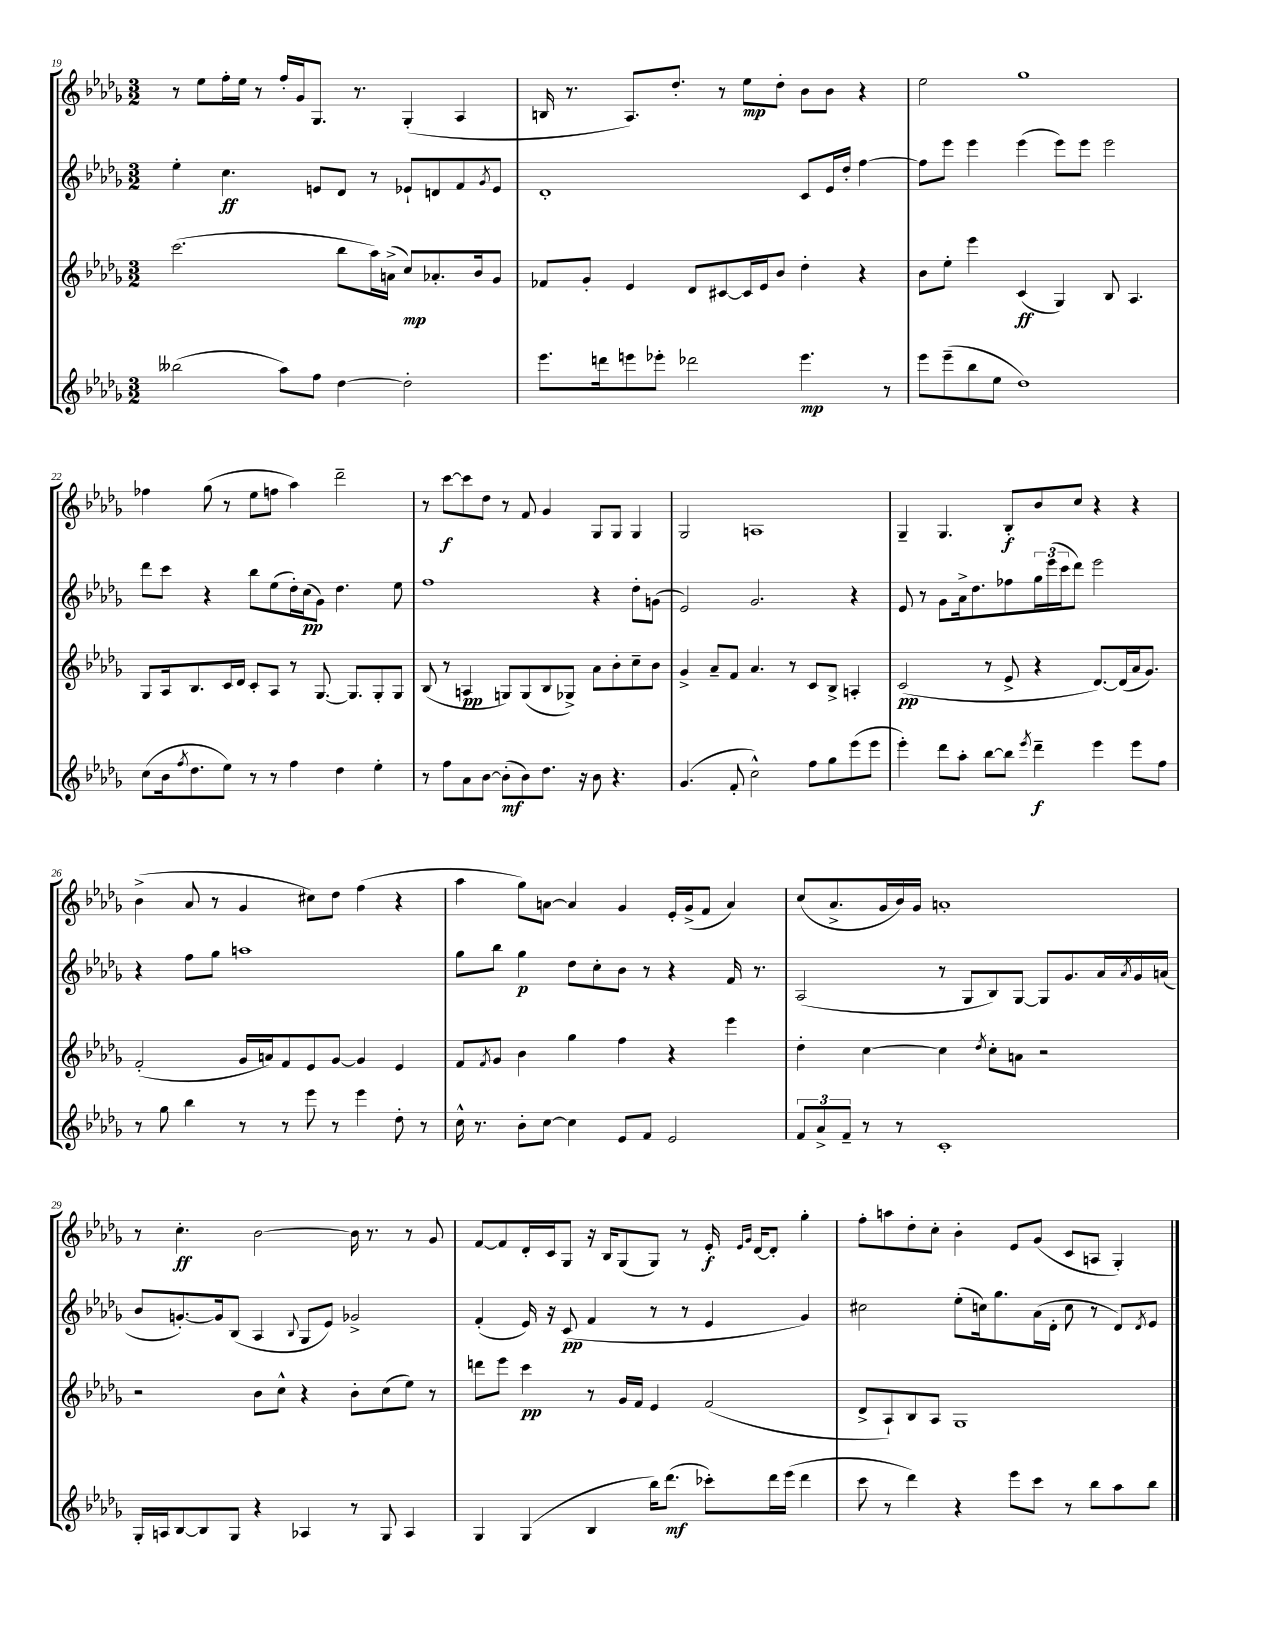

**kern	**dynam	**kern	**dynam	**kern	**dynam	**kern	**dynam
*part4	*part4	*part3	*part3	*part2	*part2	*part1	*part1
*staff4	*staff4	*staff3	*staff3	*staff2	*staff2	*staff1	*staff1
*clefG2	*	*clefG2	*	*clefG2	*	*clefG2	*
*k[b-e-a-d-g-]	*	*k[b-e-a-d-g-]	*	*k[b-e-a-d-g-]	*	*k[b-e-a-d-g-]	*
*M3/2	*	*M3/2	*	*M3/2	*	*M3/2	*
=19	=19	=19	=19	=19	=19	=19	=19
(2bb--X\	.	(2.ccc\	.	4ee-'\	.	8r	.
.	.	.	.	.	.	8ee-\L	.
.	.	.	.	4.cc\	ff	16ff'\L	.
.	.	.	.	.	.	16ee-\JJ	.
.	.	.	.	.	.	8r	.
8aa-\L)	.	.	.	.	.	16ff'/LL	.
.	.	.	.	.	.	16g-/J	.
8ff\J	.	.	.	8en/L	.	8.G-/J	.
[4dd-\	.	8bb-\L	.	8d-/J	.	.	.
.	.	.	.	.	.	8.r	.
.	.	16aa-\L)	.	8r	.	.	.
.	.	(16an^\JJ	.	.	.	.	.
2dd-'\]	.	8cc/L)	mp	8e-X`/L	.	(4G-'/	.
.	.	8.a-X'/	.	8dn/	.	.	.
.	.	.	.	8f/	.	4A-/	.
.	.	16b-/k	.	.	.	.	.
.	.	.	.	8qg-/	.	.	.
.	.	8g-/J	.	8e-/J	.	.	.
=20	=20	=20	=20	=20	=20	=20	=20
8.eee-\L	.	8f-X/L	.	1d-'	.	16Bn/	.
.	.	.	.	.	.	8.r	.
.	.	8g-'/J	.	.	.	.	.
16dddn\k	.	.	.	.	.	.	.
8eeen\	.	4e-/	.	.	.	8.A-/L)	.
8eee-X'\J	.	.	.	.	.	.	.
.	.	.	.	.	.	8.dd-'/J	.
2ddd-X\	.	8d-/L	.	.	.	.	.
.	.	[8c#X/	.	.	.	8r	.
.	.	16c#/L]	.	.	.	8ee-\L	mp
.	.	16e-/J	.	.	.	.	.
.	.	8b-/J	.	.	.	8dd-'\J	.
4.eee-\	mp	4dd-'\	.	8c/L	.	8b-\L	.
.	.	.	.	16e-/L	.	8b-\J	.
.	.	.	.	16dd-'/JJ	.	.	.
.	.	4r	.	[4ff\	.	4r	.
8r	.	.	.	.	.	.	.
=21	=21	=21	=21	=21	=21	=21	=21
8eee-\L	.	8b-\L	.	8ff\L]	.	2ee-\	.
(8eee-~\	.	8ee-'\J	.	8eee-\J	.	.	.
8bb-\	.	4eee-\	.	4eee-\	.	.	.
8ee-\J	.	.	.	.	.	.	.
1dd-)	.	(4c/	ff	(4eee-\	.	1gg-	.
.	.	4G-/)	.	8eee-\L)	.	.	.
.	.	.	.	8eee-\J	.	.	.
.	.	8B-/	.	2eee-\	.	.	.
.	.	4.A-/	.	.	.	.	.
!!LO:LB:g=z
=22	=22	=22	=22	=22	=22	=22	=22
(8cc\L	.	8G-/L	.	8ddd-\L	.	4ff-X\	.
16b-\k	.	16A-/k	.	8ccc\J	.	.	.
8qff/	.	.	.	.	.	.	.
8.dd-\	.	8.B-/	.	.	.	.	.
.	.	.	.	4r	.	(8gg-\	.
8ee-\J)	.	16c/L	.	.	.	8r	.
.	.	16d-/JJ	.	.	.	.	.
8r	.	8c'/L	.	8bb-\L	.	8ee-\L	.
8r	.	8A-/J	.	(8ee-\	.	8ffn\J	.
4ff\	.	8r	.	16dd-'\L)	.	4aa-\)	.
.	.	.	.	(16cc\J	pp	.	.
.	.	[8.G-/	.	8g-\J)	.	.	.
4dd-\	.	.	.	4.dd-\	.	2ddd-~\	.
.	.	8.G-/L]	.	.	.	.	.
4ee-'\	.	8G-'/	.	.	.	.	.
.	.	8G-/J	.	8ee-\	.	.	.
=23	=23	=23	=23	=23	=23	=23	=23
8r	.	(8B-/	.	1ff	.	8r	.
8ff\L	.	8r	.	.	.	[8ccc\L	f
8a-\	.	4An/	pp	.	.	8ccc\]	.
[8b-\J	.	.	.	.	.	8dd-\J	.
(8b-'\L]	mf	8Gn/L)	.	.	.	8r	.
8b-\)	.	(8G/	.	.	.	8f/	.
8.dd-\J	.	8B-/	.	.	.	4g-/	.
.	.	8G-X^/J)	.	.	.	.	.
16r	.	.	.	.	.	.	.
8b-\	.	8a-\L	.	4r	.	8G-/L	.
4.r	.	8b-'\	.	.	.	8G-/J	.
.	.	8cc~\	.	8dd-'\L	.	4G-/	.
.	.	8b-\J	.	(8gn\J	.	.	.
=24	=24	=24	=24	=24	=24	=24	=24
(4.g-/	.	4g-^/	.	2e-/)	.	2G-/	.
.	.	8a-~/L	.	.	.	.	.
8f'/	.	8f/J	.	.	.	.	.
2cc^^\)	.	4.a-/	.	2.g-/	.	1An	.
.	.	8r	.	.	.	.	.
8ff\L	.	8c/L	.	.	.	.	.
8gg-\	.	8B-^/J	.	.	.	.	.
(8eee-\	.	4An'/	.	4r	.	.	.
8eee-\J	.	.	.	.	.	.	.
=25	=25	=25	=25	=25	=25	=25	=25
4eee-'\)	.	(2c/	pp	8e-/	.	4G-~/	.
.	.	.	.	8r	.	.	.
8ddd-\L	.	.	.	8g-\L	.	4.G-/	.
8aa-'\J	.	.	.	16a-^\k	.	.	.
.	.	.	.	8.dd-\	.	.	.
[8bb-\L	.	8r	.	.	.	.	.
8bb-\J]	.	8e-^/	.	8ff-X\	.	8B-'/L	f
8qeee-/	.	.	.	.	.	.	.
4ddd-~\	f	4r	.	24gg-\L	.	8b-/	.
.	.	.	.	(24eee-\	.	.	.
.	.	.	.	24ccc\J	.	.	.
.	.	.	.	8ddd-\J)	.	8cc/J	.
4eee-\	.	[8.d-/L)	.	2eee-\	.	4r	.
.	.	(16d-/L]	.	.	.	.	.
8eee-\L	.	16a-/J	.	.	.	4r	.
.	.	8.g-/J)	.	.	.	.	.
8ff\J	.	.	.	.	.	.	.
!!LO:LB:g=z
=26	=26	=26	=26	=26	=26	=26	=26
8r	.	(2f'/	.	4r	.	(4b-^\	.
8gg-\	.	.	.	.	.	.	.
4bb-\	.	.	.	8ff\L	.	8a-/	.
.	.	.	.	8gg-\J	.	8r	.
8r	.	16g-/LL	.	1aan	.	4g-/	.
.	.	16an/J)	.	.	.	.	.
8r	.	8f/	.	.	.	.	.
8eee-\	.	8e-/	.	.	.	8cc#X\L)	.
8r	.	[8g-/J	.	.	.	8dd-\J	.
4eee-\	.	4g-/]	.	.	.	(4ff\	.
8dd-'\	.	4e-/	.	.	.	4r	.
8r	.	.	.	.	.	.	.
=27	=27	=27	=27	=27	=27	=27	=27
16cc^^\	.	8f/L	.	8gg-\L	.	4aa-\	.
8.r	.	.	.	.	.	.	.
.	.	8qf/	.	.	.	.	.
.	.	8g-/J	.	8bb-\J	.	.	.
8b-'\L	.	4b-\	.	4gg-\	p	8gg-\L)	.
[8cc\J	.	.	.	.	.	[8an\J	.
4cc\]	.	4gg-\	.	8dd-\L	.	4a/]	.
.	.	.	.	8cc'\	.	.	.
8e-/L	.	4ff\	.	8b-\J	.	4g-/	.
8f/J	.	.	.	8r	.	.	.
2e-/	.	4r	.	4r	.	16e-'/LL	.
.	.	.	.	.	.	(16g-^/J	.
.	.	.	.	.	.	8f/J	.
.	.	4eee-\	.	16f/	.	4a/)	.
.	.	.	.	8.r	.	.	.
=28	=28	=28	=28	=28	=28	=28	=28
12f/L	.	4dd-'\	.	(2A-/	.	(8cc/L	.
12a-^/	.	.	.	.	.	.	.
.	.	.	.	.	.	8.a-^/	.
12f~/J	.	.	.	.	.	.	.
8r	.	[4cc\	.	.	.	.	.
.	.	.	.	.	.	16g-/L	.
8r	.	.	.	.	.	16b-/)	.
.	.	.	.	.	.	16g-/JJ	.
1c'	.	4cc\]	.	8r	.	1an'	.
.	.	.	.	8G-/L	.	.	.
.	.	8qdd-/	.	.	.	.	.
.	.	8cc'\L	.	8B-/)	.	.	.
.	.	8an\J	.	[8G-/J	.	.	.
.	.	2r	.	8G-/L]	.	.	.
.	.	.	.	8.g-/	.	.	.
.	.	.	.	16a-/L	.	.	.
.	.	.	.	8qa-/	.	.	.
.	.	.	.	16g-/	.	.	.
.	.	.	.	(16an/JJ	.	.	.
!!LO:LB:g=z
=29	=29	=29	=29	=29	=29	=29	=29
16G-'/LL	.	2r	.	8b-/L	.	8r	.
16An/J	.	.	.	.	.	.	.
[8B-/	.	.	.	[8.gn'/)	.	4.cc'\	ff
8B-/]	.	.	.	.	.	.	.
.	.	.	.	16g/k]	.	.	.
8G-/J	.	.	.	(8B-/J	.	.	.
4r	.	8b-\L	.	4A-/	.	[2b-\	.
.	.	8cc^^\J	.	.	.	.	.
.	.	.	.	8qqB-/	.	.	.
4A-X/	.	4r	.	8G-/L	.	.	.
.	.	.	.	8e-/J)	.	.	.
8r	.	8b-'\L	.	2g-X^/	.	16b-\]	.
.	.	.	.	.	.	8.r	.
8G-/	.	(8cc\	.	.	.	.	.
4A-/	.	8ee-\J)	.	.	.	8r	.
.	.	8r	.	.	.	8g-/	.
=30	=30	=30	=30	=30	=30	=30	=30
4G-/	.	8dddn\L	.	(4f'/	.	[8f/L	.
.	.	8eee-\J	.	.	.	8f/]	.
(4G-/	.	4ccc\	pp	16e-/)	.	16d-'/L	.
.	.	.	.	16r	.	16c/J	.
.	.	.	.	(8c/	pp	8G-/J	.
4B-/	.	8r	.	4f/	.	16r	.
.	.	.	.	.	.	16B-/KL	.
.	.	16g-/LL	.	.	.	(8G-/	.
.	.	16f/JJ	.	.	.	.	.
16bb-\KL)	.	4e-/	.	8r	.	8G-/J)	.
(8.ddd-\J	mf	.	.	.	.	.	.
.	.	.	.	8r	.	8r	.
8ccc-X'\L)	.	(2f/	.	4e-/	.	16e-'/	f
.	.	.	.	.	.	16qqe-/LL	.
.	.	.	.	.	.	16qqg-/JJ	.
.	.	.	.	.	.	[16d-/KL	.
16ddd-\L	.	.	.	.	.	8d-'/J]	.
(16eee-\JJ	.	.	.	.	.	.	.
4ddd-\	.	.	.	4g-/)	.	4gg-'\	.
=31	=31	=31	=31	=31	=31	=31	=31
8ccc\	.	8d-^/L	.	2cc#X\	.	8ff'\L	.
8r	.	8A-`/)	.	.	.	8aan\	.
4ddd-\)	.	8B-/	.	.	.	8dd-'\	.
.	.	8A-/J	.	.	.	8cc'\J	.
4r	.	1G-	.	(8ee-'\L	.	4b-'\	.
.	.	.	.	16ccn\k)	.	.	.
.	.	.	.	8.gg-\	.	.	.
8eee-\L	.	.	.	.	.	8e-/L	.
8ccc\J	.	.	.	(16a-\L	.	(8g-/J	.
.	.	.	.	16d-'\JJ	.	.	.
8r	.	.	.	8cc\	.	8c/L	.
8bb-\L	.	.	.	8r	.	8An/J	.
8aa-\	.	.	.	8d-/L)	.	4G-'/)	.
.	.	.	.	8qd-/	.	.	.
8bb-\J	.	.	.	8e-/J	.	.	.
==	==	==	==	==	==	==	==
*-	*-	*-	*-	*-	*-	*-	*-
